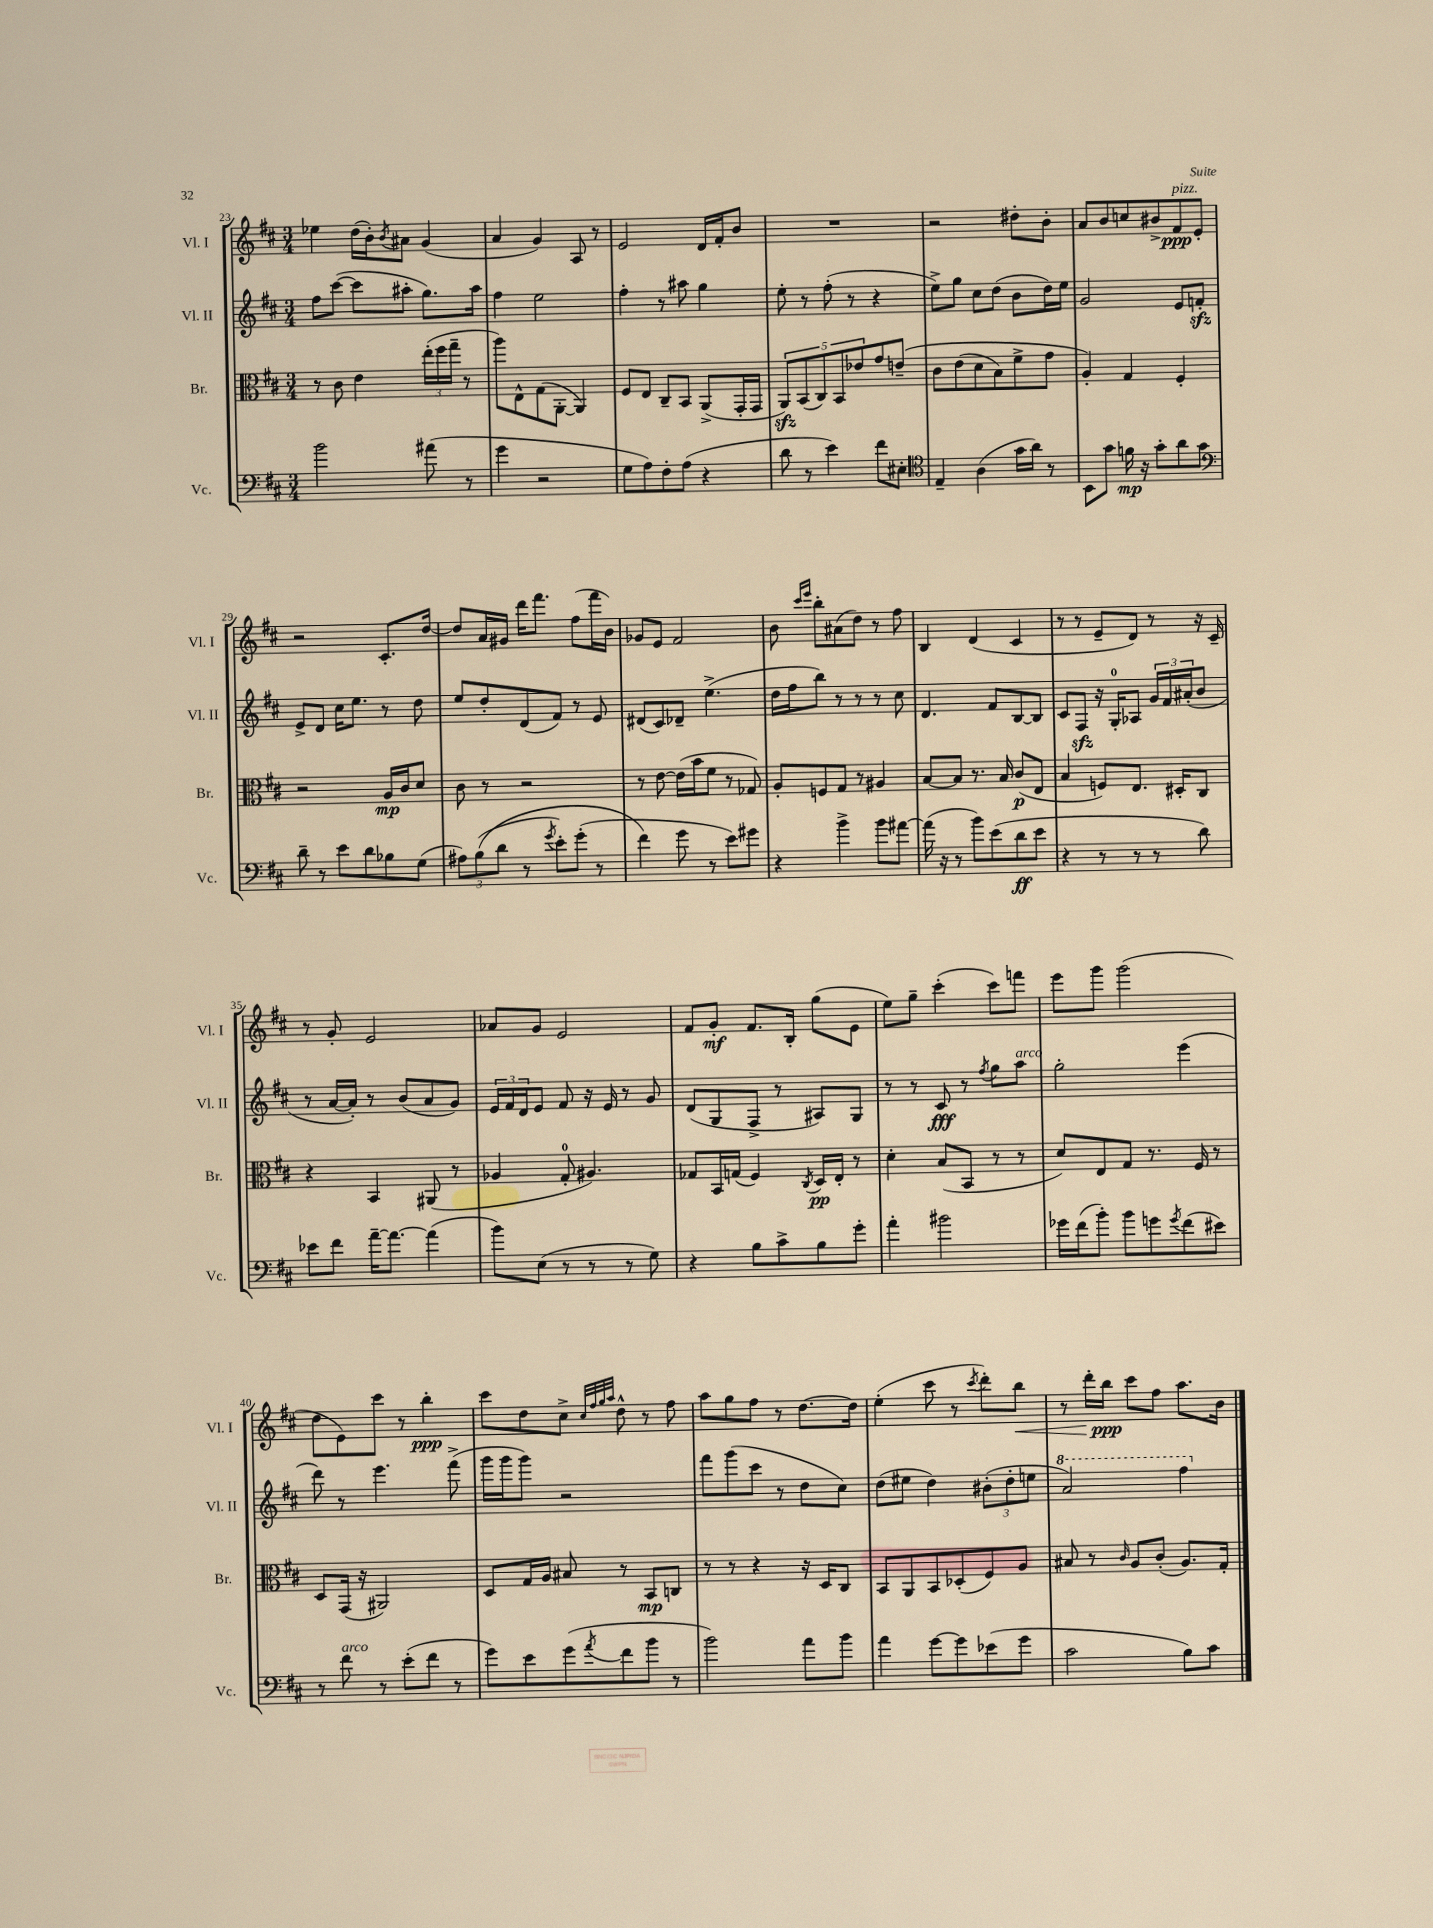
<<
\new StaffGroup <<
\new Staff = "s0" \with { instrumentName = "Vl. I" shortInstrumentName = "Vl. I" } {
    \clef treble \key d \major \numericTimeSignature \time 3/4
    ees''4 d''16( b'16-.) \acciaccatura { b'8 } ais'8 g'4( |
    a'4 g'4) a8 r8 |
    e'2 d'16 fis'16-. b'8 |
    R2. |
    r2 dis''8-. b'8-. |
    a'8 b'8 c''8 bis'8-> fis'8\ppp^\markup { \italic "pizz." } e'8-. |
    r2 cis'8.-. d''16~ |
    d''8 a'16 gis'16 d'''16 fis'''8. fis''8( fis'''16 b'16) |
    ges'8 e'8 fis'2 |
    b'8 \grace { cis'''16 e'''16 } b''8-. ais'8( d''8) r8 fis''8 |
    b4 d'4( cis'4 |
    r8 r8 e'8-- d'8) r8 r16 cis'16-- |
    r8 g'8-. e'2 |
    aes'8 g'8 e'2 |
    fis'8 g'8-.\mf fis'8. b16-. g''8( e'8 |
    e''8) g''8-- cis'''4-.( cis'''8) f'''8 |
    e'''8 g'''8 g'''2( |
    d''8 e'8) cis'''8 r8 b''4-.\ppp |
    cis'''8 d''8 cis''8-> \grace { cis''32 fis''32 g''32 a''32 } d''8-^ r8 fis''8 |
    a''8 g''8 fis''8 r8 d''8.~ d''16 |
    e''4-.( cis'''8 r8 \acciaccatura { cis'''8 } d'''8-.) b''8\< |
    r8 d'''16-. b''16\ppp\! cis'''8 fis''8 a''8. b'16 \bar "|." |
}
\new Staff = "s1" \with { instrumentName = "Vl. II" shortInstrumentName = "Vl. II" } {
    \clef treble \key d \major \numericTimeSignature \time 3/4
    fis''8 cis'''8~( cis'''8 ais''8-. g''8.) ais''16 |
    fis''4 e''2 |
    fis''4-. r8 ais''8 g''4 |
    e''8-. r8 fis''8-.( r8 r4 |
    e''8->) g''8 cis''8 d''8( b'8 d''16) e''16 |
    g'2 e'8 f'8-.\sfz |
    e'8-> d'8 cis''16 e''8. r8 d''8 |
    e''8 d''8-. d'8( fis'8) r8 e'8 |
    dis'8( cis'8) des'8-- e''4.->( |
    d''16 fis''16 b''8) r8 r8 r8 cis''8 |
    d'4. fis'8 b8~ b8 |
    cis'8 fis8\sfz r16 g16-0-. aes8 \tuplet 3/2 { g'16 fis'16 ais'16-.( } b'8 |
    r8 a'16~ a'16-.) r8 b'8( a'8 g'8) |
    \tuplet 3/2 { e'16 fis'16 d'16 } e'8 fis'8 r16 e'16 r8 g'8 |
    d'8( g8 fis8-> r8 ais8) g8 |
    r8 r8 cis'8\fff r8 \acciaccatura { fis''8 } g''8 a''8^\markup { \italic "arco" } |
    g''2-. e'''4( |
    d'''8) r8 e'''4. fis'''8->( |
    g'''16 g'''16 g'''8) r2 |
    fis'''8 g'''8( cis'''8 r8 d''8 cis''8) |
    d''8( eis''8 d''4) \tuplet 3/2 { bis'8-.( d''8-. e''8 } |
    \ottava #1 a''2) fis'''4 \ottava #0 \bar "|." |
}
\new Staff = "s2" \with { instrumentName = "Br." shortInstrumentName = "Br." } {
    \clef alto \key d \major \numericTimeSignature \time 3/4
    r8 cis'8 e'4 \tuplet 3/2 { e''16-.( fis''16 g''16-- } r8 |
    a''8) e8-^ g8( a,8~-. a,4) |
    fis8 e8 cis8-- b,8 a,8->( g,16-. g,16 |
    \tuplet 5/4 { a,8\sfz) b,8( cis8) b,8 ees'8 } g'8 e'8--\( |
    cis'8 e'8( d'8 b8) fis'8-> g'8 |
    a4-.\) g4 fis4-. |
    r2 a16\mp cis'16 d'8 |
    cis'8 r8 r2 |
    r8 e'8~ e'16( b'16 fis'8 r8 ges8) |
    a8-. f8 g8 r8 ais4 |
    b8~ b8 r8. b16 cis'8\p( e8 |
    b4 f8) e8. dis16-. cis8 |
    r4 b,4 ais,8( r8 |
    aes4 g8-0-. ais4.) |
    ges8 b,16 g16( fis4) \acciaccatura { cis8 } d16\pp e16-. r8 |
    d'4-. b8( b,8 r8 r8 |
    d'8) e8 g8 r8. fis16 r8 |
    d8 g,16( r16 ais,2) |
    d8 g16 a16 bis8 r8 b,8\mp c8 |
    r8 r8 r4 r16 d16 cis8 |
    b,8 a,8 b,8 des8-.( fis8) a8 |
    bis8 r8 \grace { cis'16 } a8 cis'8-.( a8.) g16-. \bar "|." |
}
\new Staff = "s3" \with { instrumentName = "Vc." shortInstrumentName = "Vc." } {
    \clef bass \key d \major \numericTimeSignature \time 3/4
    b'2 ais'8( r8 |
    g'4 r2 |
    g8 a8) fis8-. a8( r4 |
    d'8 r8 e'4) fis'8 eis8-. |
    \clef tenor e4-- a4( g'16 a'16) r8 |
    b,8 g'8 f'16\mp r16 g'8-. a'8 g'8 |
    \clef bass d'8-- r8 e'8 d'8 bes8 g8( |
    \tuplet 3/2 { ais8) b8(\( d'8 } r8 \acciaccatura { g'8 } e'8-.) g'8-.( r8 |
    fis'4\) g'8 r8 e'8) gis'8 |
    r4 b'4-> b'8 ais'8~ |
    ais'16( r16 r8 b'8) e'8( d'8\ff e'8 |
    r4 r8 r8 r8 d'8) |
    ees'8 fis'8 a'16~-- a'8.~ a'4( |
    b'8) e8( r8 r8 r8 g8) |
    r4 b8 cis'8-> b8 g'8-. |
    a'4-. bis'2 |
    ges'16 fis'16( b'8-.) b'8 g'8 \acciaccatura { g'8 } fis'8( eis'8) |
    r8 fis'8^\markup { \italic "arco" } r8 e'8-.( fis'8 r8 |
    g'8) e'8 g'8( \acciaccatura { a'8 } fis'8 b'8 r8 |
    b'2) a'8 b'8 |
    a'4 g'8~ g'8 ees'8( g'8 |
    cis'2 b8) cis'8 \bar "|." |
}
>>
>>
\layout { \context { \Score currentBarNumber = #23 } }
